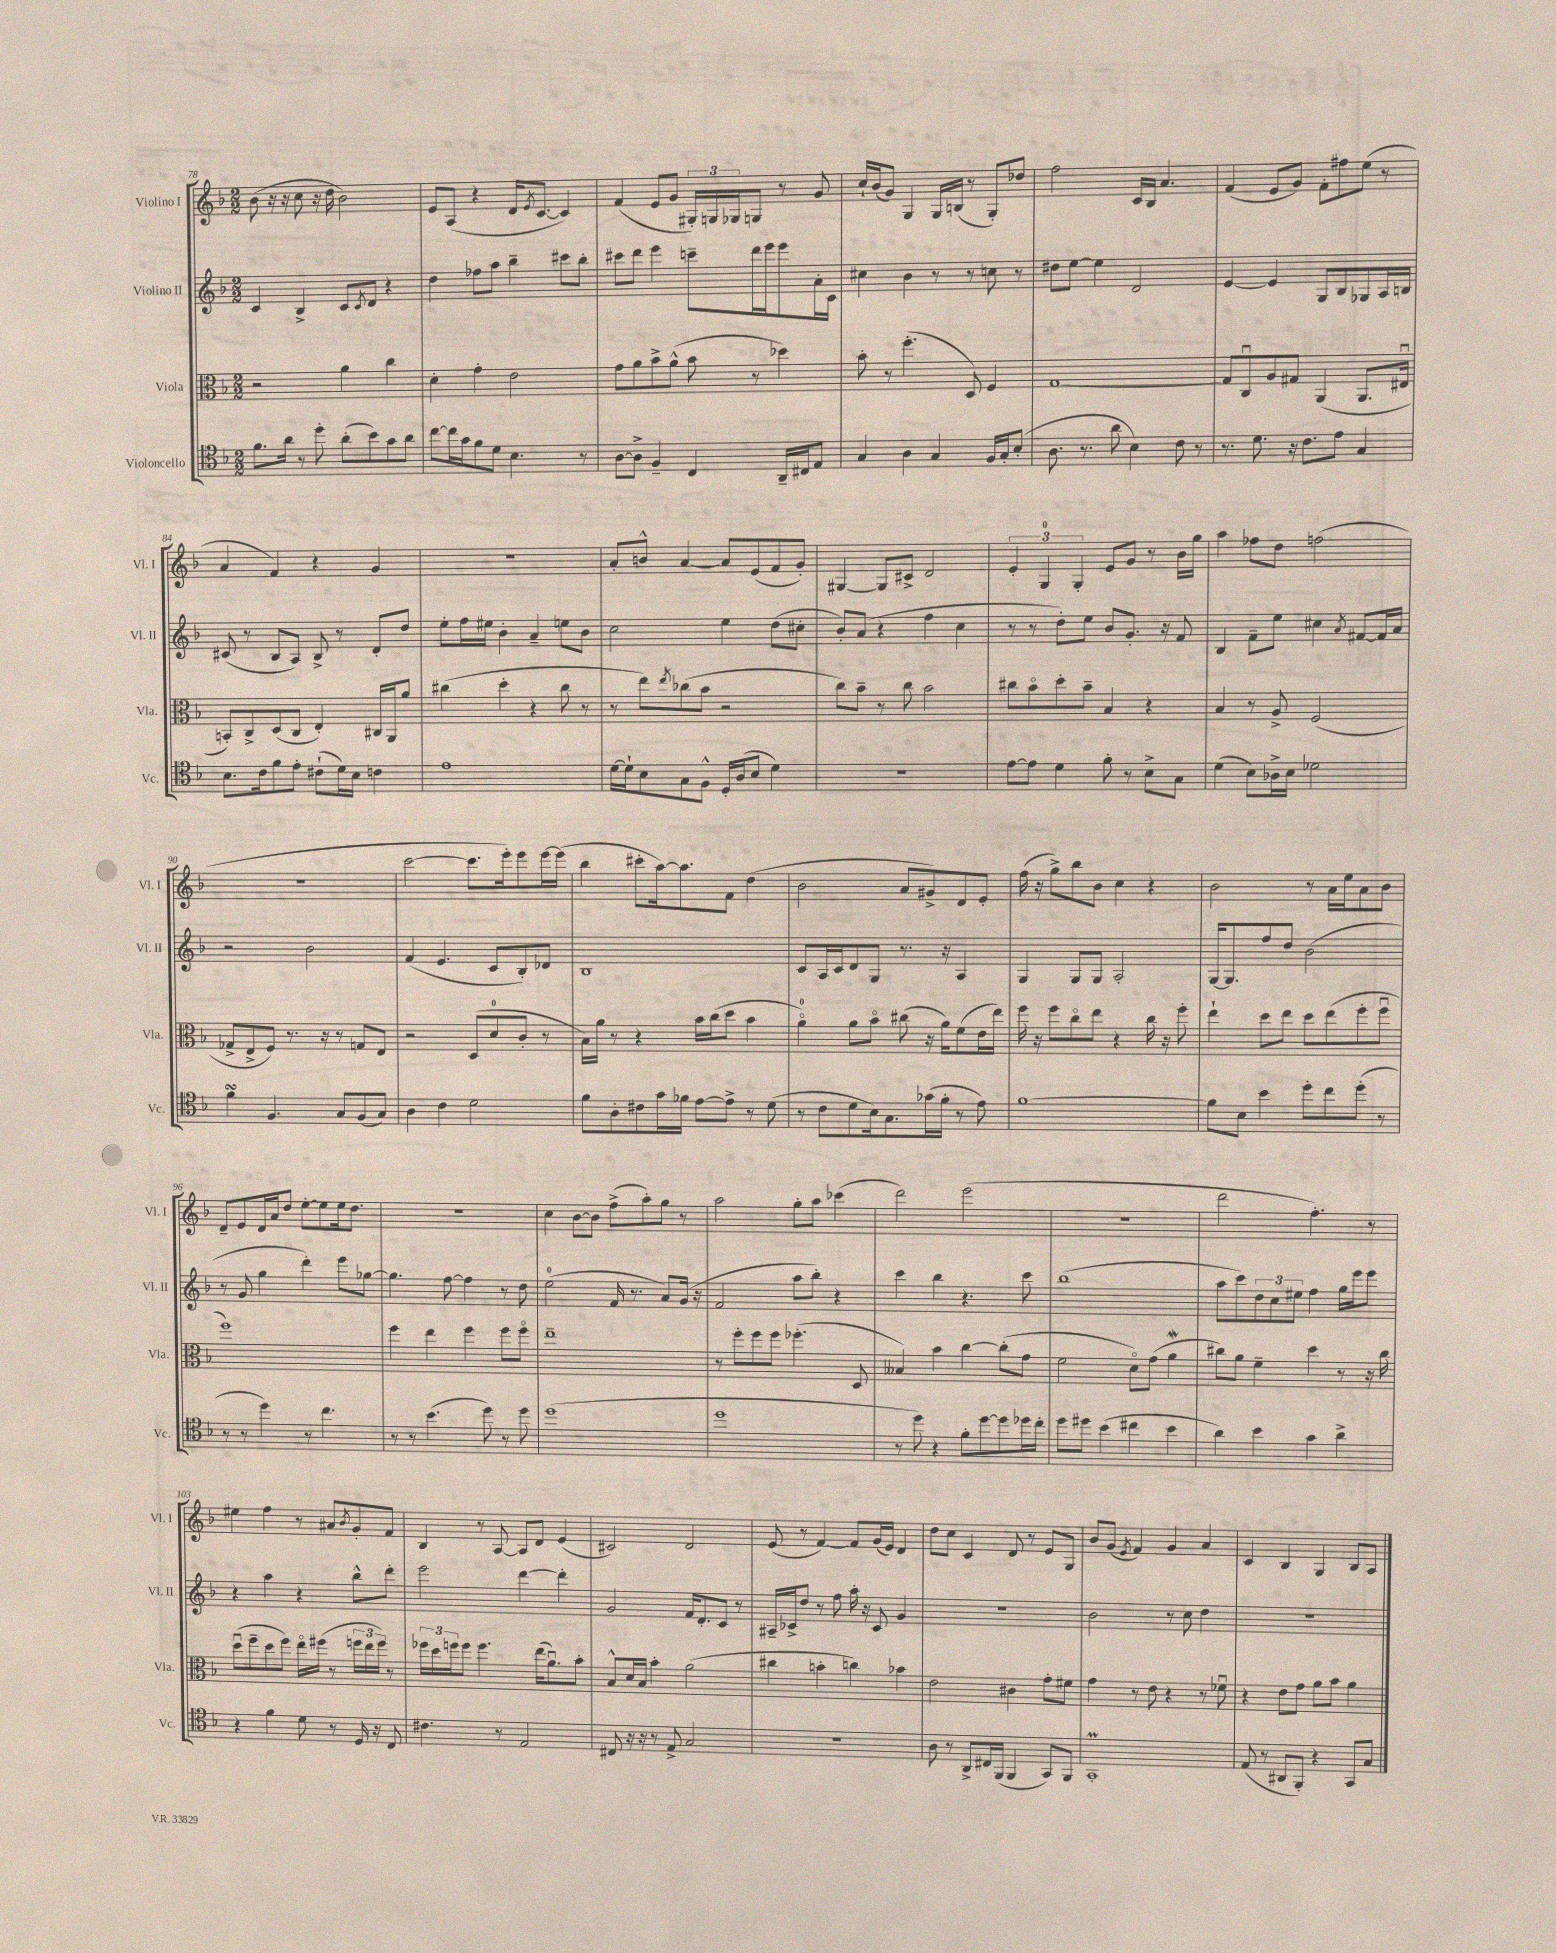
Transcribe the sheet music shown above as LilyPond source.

<<
\new StaffGroup <<
\new Staff = "s0" \with { instrumentName = "Violino I" shortInstrumentName = "Vl. I" } {
    \clef treble \key f \major \numericTimeSignature \time 2/2
    bes'8( r16 r16 c''8 r16 d''16 bes'2) |
    e'8 a8( r4 d'16 \acciaccatura { e'8 } c'8.~ c'4) |
    f'4( e'8 g'8 \tuplet 3/2 { gis16-.) g16 ges16 } g8 r8 g'8 |
    c''16-! bes'16( g'8) g4 g16 b16( r8 g8-.) des''8 |
    f''2 c'16 bes16 a'4. |
    f'4( e'8 g'8) f'8-. fis''8 e''8( r8 |
    a'4 f'4) r4 g'4 |
    R1 |
    a'8-. b'8-^ a'4~ a'8 e'8( f'8 g'8-.) |
    gis4~ gis8 cis'8-> d'2 |
    \tuplet 3/2 { e'4-. g4-0 g4-. } e'8 g'8 r8 bes'16 g''16 |
    a''4 fes''8 d''8 f''2( |
    R1 |
    c'''2~ c'''8. e'''16-.) e'''8 e'''16~ e'''16( |
    bes''4 cis'''8-. a''16~) a''8. f'8 d''4( |
    bes'2 a'8 gis'8->) d'8 e'8-. |
    f''16( r16 g''8->) bes''8 bes'8 c''4 r4 |
    bes'2 r8 a'16 e''16 a'8 bes'8 |
    d'8-- e'8 d'16 a'16 d''8 e''8~-. e''8 e''16 d''8. |
    R1 |
    c''4 bes'8~ bes'8 f''8->( a''8-.) g''8 r8 |
    a''2 g''8-. a''8 ces'''4( |
    d'''2) e'''2( |
    r1 |
    d'''2 f''4.-.) r8 |
    eis''4 f''4 r8 ais'8 \acciaccatura { bes'8 } g'8-. f'8 |
    bes4 r8 a8~ a8 d'8 e'4( |
    cis'2) d'2 |
    e'8( r8 f'4~) f'8 g'16( e'16) d'4 |
    d''8 c''8 c'4 d'8 r8 e'8 g8 |
    bes'8 g'8( \acciaccatura { e'8 } f'4) g'4 a'4 |
    c'4 bes4 g4 bes8 a8 \bar "|." |
}
\new Staff = "s1" \with { instrumentName = "Violino II" shortInstrumentName = "Vl. II" } {
    \clef treble \key f \major \numericTimeSignature \time 2/2
    c'4 bes4-> c'8 \acciaccatura { c'8 } d'8 r4 |
    d''4 fes''8 a''8 bes''4-- cis'''8 bes''8-. |
    cis'''8 d'''8 e'''4 c'''8-- d'''16 e'''16 e'''8 a'16-. c'16 |
    cis''4 bes'4 r8 r8 c''8 r8 |
    dis''8 e''8~ e''4 d'2 |
    e'4~ e'4 g8 bes8 ges8 a16 b16 |
    cis'8( r8 bes8 a8) bes8-> r8 d'8-. d''8 |
    e''8-. f''16 eis''16 bes'4-. a'4-- e''8 bes'8 |
    c''2 e''4 d''8( cis''8-. |
    bes'8-.) a'8( r4 f''4 c''4 |
    r8 r8 d''8-.) e''8 bes'8 g'8.-. r16 f'8 |
    bes4 f'8-- e''8 cis''4 \acciaccatura { a'8 } fis'8~ fis'16 a'16 |
    r2 bes'2 |
    f'4( e'4. c'8 bes8-.) des'8 |
    bes1 |
    c'8 a16 c'16 d'8 g8 r8. r16 a4 |
    g4 g8 g8 a2-. |
    g16~ g8. f''8 d''8 bes'2( |
    r8 g'8 g''4 d'''4-.) e'''8 ges''8~ |
    ges''4. f''8~ f''4 r8 d''8 |
    e''2-0( f'16 r8. a'8) g'16( r16 |
    f'2 a''8 bes''8-.) r4 |
    c'''4 bes''4 r4. c'''8 |
    bes''1( |
    a''8 c'''8) \tuplet 3/2 { d''8 c''8 eis''8 } f''4 g''16 e'''16 e'''8 |
    r4 a''4 r4 bes''8-^ d'''8-. |
    e'''2 d'''4~ d'''4-. |
    g'2 f'16 d'8.-. c'8 r8 |
    ais16-- ces'16-> d''8 r8 f''8 a''16-. r16 ces'8 g'4 |
    R1 |
    bes'2 r8 c''8 d''4 |
    R1 \bar "|." |
}
\new Staff = "s2" \with { instrumentName = "Viola" shortInstrumentName = "Vla." } {
    \clef alto \key f \major \numericTimeSignature \time 2/2
    r2 a'4 c''4 |
    d'4-. g'4-. e'2 |
    g'8 a'8 bes'8-> a'8-^( bes'8 r8 des''4) |
    bes'8-. r8 f''4.-.( d8) f4 |
    g1~ |
    g8 c8\downbow a8 gis8 a,4( a,8. eis16\downbow |
    b,8-.) c8-> d8( c8 e4-.) cis16 a,16 a'8 |
    cis''4( d''4-. r4 cis''8 r8 |
    r8 e''8) \acciaccatura { e''8 } ces''8( bes'8 r2 |
    c''8) bes'8-- r8 c''8 bes'2 |
    cis''8 bes'8\flageolet d''8-. bes'8-- bes4 r4 |
    bes4 r8 a8-> f2( |
    ges8-> e8-> f8) r8. r16 r8 g8 e8 |
    r2 d8( d'8-0 c'8-. r8 |
    bes16) a'16 r8 r4 bes'16 c''16( d''8 bes'4 |
    a'4-0\flageolet) a'8 bes'8\flageolet cis''8( r16 a'16) f'8( e'16 e''16) |
    f''16 r16 f''8 c''8\flageolet e''8 r4 c''16 r16 f''8-. |
    e''4-! d''8 e''8 d''8 e''8( f''8-. f''8\downbow |
    f''1) |
    f''4 e''4 f''4 f''8 f''8\flageolet |
    e''1-- |
    r8 f''8-. f''8 f''8 fes''4.-.( d8 |
    beses4) bes'4 c''4~ c''8-.( g'8 |
    f'2 d'8\flageolet) g'8( a'4\mordent |
    cis''8) a'8 f'4-- d''4 r8 r16 cis''16 |
    d''8\downbow( f''8-- d''8 f''8) e''16\flageolet fis''16( r8 \tuplet 3/2 { f''16 e''16 f''16) } r8 |
    \tuplet 3/2 { fes''16 d''16 f''16 } f''8 f''4. e''16( a'8.\downbow) bes'8-. |
    bes8-^ d'16 bes16 bes'4-. a'2( |
    cis''4 b'4-. c''4) bes'4 |
    e'2 cis'4 g'8-. fis'8 |
    g'4 r8 e'8 r4 r8 fes'8\downbow |
    r4 e'8 g'8 a'8 bes'8 a'4 \bar "|." |
}
\new Staff = "s3" \with { instrumentName = "Violoncello" shortInstrumentName = "Vc." } {
    \clef tenor \key f \major \numericTimeSignature \time 2/2
    f'8. a'16 r8 d''8-. a'8-.( bes'8) g'8 a'8 |
    c''8~ c''16 g'16 f'8 d'8 bes4. r8 |
    a8~ a8-> f4-- c4 a,16-- cis16 e8 |
    g4 a4 g4 f16 g16-. bes8-.( |
    a8. r8. a'8 bes4) c'8 r8 |
    r8. d'8. r16 c'8. e'8 g4 |
    bes8. c'16 f'8 e'8-. cis'8-!( d'16) bes16 c'4 |
    e'1 |
    d'16~ d'16-! bes8 g8 f8-^ d16-. a16( bes8 d'4) |
    r1 |
    e'8~ e'8 d'4 f'8-. r8 bes8-> g8 |
    d'4( bes8) aes16-> bes16 des'2 |
    f'4\turn f4. g8 f8( g8) |
    a4 c'4 d'2 |
    f'8 a8-. cis'8 g'16 fes'16 e'8~ e'8-> r8 d'8( |
    r8 c'8 d'8 bes16) g8. ges'16( f'16-. r8 e'8) |
    f'1~ |
    f'8 bes8 bes'4 d''8-. c''8 d''8-.( r8 |
    r8 r8 d''4) r8 c''4. |
    r8 r8 bes'4.( d''8) r8 d''8 |
    d''1( |
    d''1 |
    r8 d''8) r4 f'8-. d''8~ d''8 des''16 c''16-. |
    d''8 dis''8 bes'4( cis''4 bes'4 |
    a'4) bes'4 g'4 a'4-> |
    r4 f'4 d'8 r8 d16 r16 c8 |
    cis'4. r8 e2 |
    cis8 r16 r16 r8 e8-> g2 |
    R1 |
    a8 r8 a,8-> cis16 f,16( f,4 g,8) f,8 |
    g,1-.\prall |
    e8( r8 ais,8 f,8-.) r4 g,8 g8 \bar "|." |
}
>>
>>
\layout { \context { \Score currentBarNumber = #78 } }
